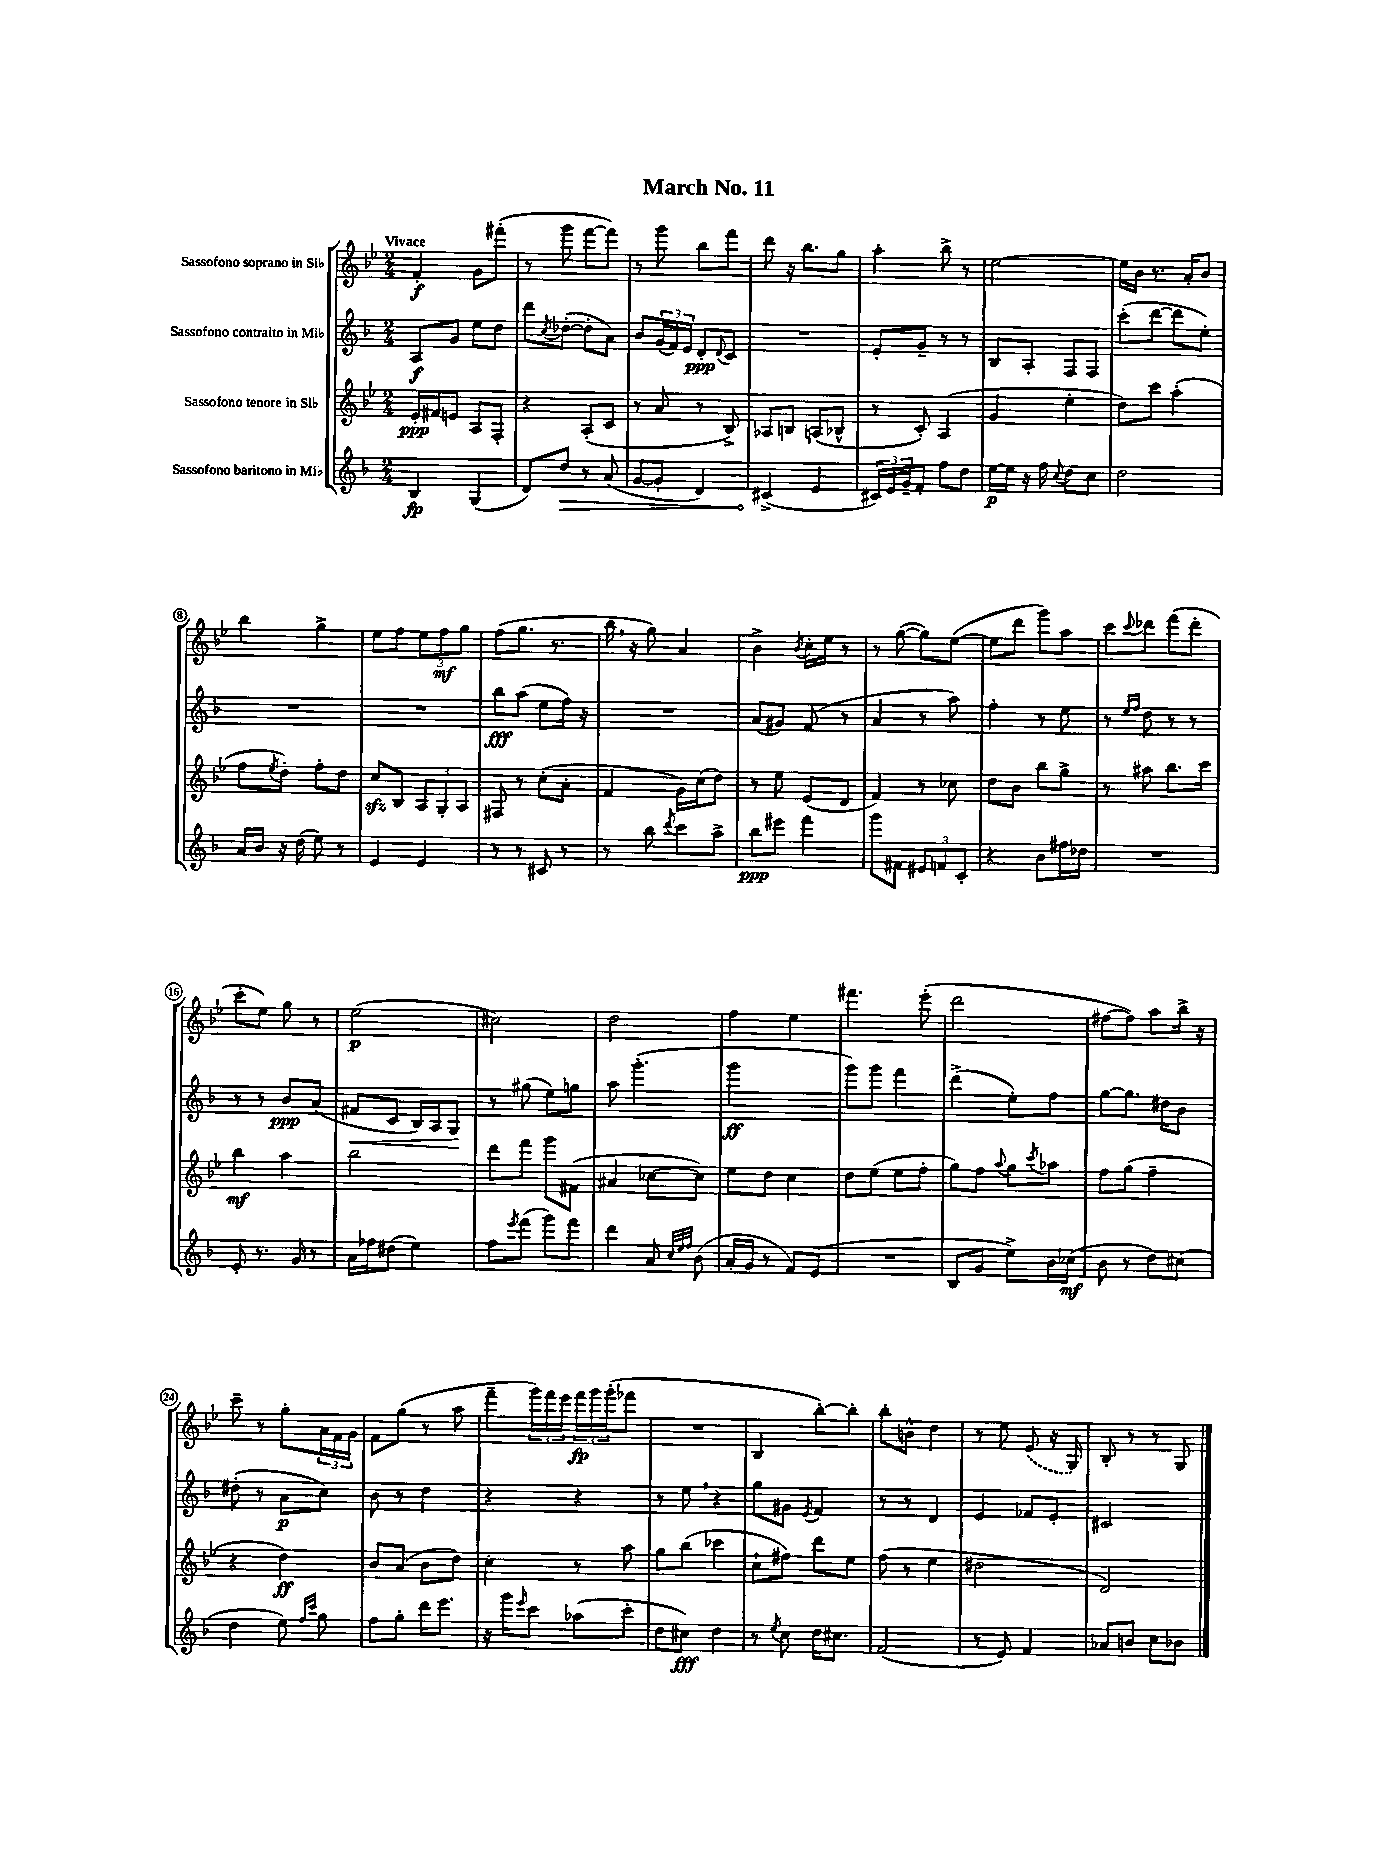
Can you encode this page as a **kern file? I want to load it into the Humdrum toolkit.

**kern	**kern	**kern	**kern
*staff4	*staff3	*staff2	*staff1
*clefG2	*clefG2	*clefG2	*clefG2
*k[b-]	*k[b-e-]	*k[b-]	*k[b-e-]
*M2/4	*M2/4	*M2/4	*M2/4
4B-/	16e-'/LL	8A/L	4f'/
.	16f#/J	.	.
.	8e/J	8g/J	.
(4G/	8A/L	8ee\L	8g\L
.	8F'/J	8dd\J	(8fff#'\J
=	=	=	=
8d/L)	4r	8ddd\L	8r
.	.	8qcc/	.
8dd/J	.	([8dd-'\J	8ggg\
8r	(8A'/L	8dd-'\]L	[8fff\L
(8a/	8c/J	8a\J)	8fff\]J)
=	=	=	=
[8g/L	8r	8b-/L	8r
8g'/]J	8a/	(24g/L	8ggg\
.	.	24f/)	.
.	.	24e/JJ	.
4d/)	8r	8d'/L	8bb-\L
.	.	8qqd/	.
.	8B-^/)	8c/J	8fff\J
=	=	=	=
(4c#^/	8A-/L	2r	8ddd\
.	8B/J	.	16r
.	.	.	8.bb-\L
4e/	(8A/L	.	.
.	8B-^^/J	.	8gg\J
=	=	=	=
24c#/LL)	8r	8e'/L	4aa'\
24e/	.	.	.
24g~/J	.	.	.
8f'/J	8c'/)	8g~/J	.
8ff\L	(4A/	8r	8bb-^\
8dd\J	.	8r	8r
=	=	=	=
[16ee\LL	4g/	8B-/L	[2ee-\
16ee\]JJ	.	.	.
16r	.	8A'/J	.
16ff\	.	.	.
8qqcc/	.	.	.
8dd\L	4ee-'\	8F/L	.
8cc\J	.	8F/J	.
=	=	=	=
2dd\	8dd\L)	(8ccc'\L	16ee-\]LL
.	.	.	16b-\JJ
.	8ccc\J	[8ddd\J	8.r
.	(4aa'\	8ddd\]L	.
.	.	.	16a'/LK
.	.	8ee'\J)	8b-/J
=	=	=	=
16a/LL	8ff\L	2r	4bb-\
16b-/JJ	.	.	.
.	8qee-/	.	.
16r	8dd'\J)	.	.
(16dd\	.	.	.
8ee\)	8ff'\L	.	4gg^\
8r	8dd\J	.	.
=	=	=	=
4e/	8cc/L	2r	8ee-\L
.	8B-/J	.	8ff\J
4e/	12A/L	.	12ee-\L
.	12G'/	.	12ff\
.	12A/J	.	12gg\J
=	=	=	=
8r	8F#/	8bb-\L	(8ff\L
8r	8r	(8aa\J	8.gg\J
8c#/	(8cc'\L	8ee\L	.
.	.	.	8.r
8r	8a'\J	16ff\Jk)	.
.	.	16r	.
=	=	=	=
8r	4f/	2r	16bb-\
.	.	.	16r
8bb-\	.	.	8gg\)
8qddd/	.	.	.
8ccc\L	16g\LL)	.	4a/
.	(16cc\J	.	.
8aa^\J	8dd\J)	.	.
=	=	=	=
8bb-\L	8r	(8a/L	4b-^\
8eee#\J	8ee-\	8g#/J)	.
.	.	.	8qb-/
4fff\	(8e-/L	(8f/	16cc'\LL
.	.	.	16ee-\JJ
.	8d/J	8r	8r
=	=	=	=
8ggg\L	4f/)	4a/	8r
8f#\J	.	.	([8gg\
12e#/L	8r	8r	8gg\]L)
12f/	.	.	.
.	8cc-\	8aa\)	([8ee-\J
12c'/J	.	.	.
=	=	=	=
4r	8dd\L	4ff'\	8ee-\]L
.	8b-\J	.	8ddd\J
8b-\L	8bb-\L	8r	8ggg\L)
16ff#\L	8gg^\J	8ee\	8aa\J
16dd-\JJ	.	.	.
=	=	=	=
2r	8r	8r	8ccc\L
.	.	16qqee/LL	.
.	.	16qqff/JJ	8qqccc/
.	8aa#\	8dd\	8ddd-\J
.	8.bb-\L	8r	(8fff\L
.	.	8r	8ddd-'\J
.	16ccc\Jk	.	.
=	=	=	=
8e'/	4bb-\	8r	8ccc'\L
8.r	.	8r	8ee-\J)
.	4aa\	8b-/L	8gg\
16g/	.	.	.
8r	.	(8a/J	8r
=	=	=	=
16a\LL	2bb-\	8f#/L	(2ee-\
16ff-\J	.	.	.
(8dd#\J	.	8c/J	.
4ee\)	.	16B-/LL)	.
.	.	16A/J	.
.	.	8G/J	.
=	=	=	=
8ff\L	8ddd\L	8r	2cc#\)
8qeee/	.	.	.
(8fff\J	8fff\J	(8gg#\	.
8ggg\L)	8ggg\L	8ee\L)	.
8fff\J	(8f#\J	8gg\J	.
=	=	=	=
4ddd\	4a#/	8aa\	2dd\
.	.	(4.ggg'\	.
8a/	[8cc-\L	.	.
32qqcc/LLL	.	.	.
32qqee/	.	.	.
32qqff/JJJ	.	.	.
(8b-\	8cc-\]J)	.	.
=	=	=	=
16a'/LL	8ee-\L	2ggg\	4ff\
16g/JJ	.	.	.
8r	8dd\J	.	.
8f/L)	4cc\	.	4ee-\
(8e/J	.	.	.
=	=	=	=
2r	8dd\L	8ggg\L)	4.fff#\
.	(8ee-\J	8ggg\J	.
.	8ee-\L	4fff\	.
.	8ff'\J	.	(8eee-'\
=	=	=	=
8B-/L	8gg\L)	(4ddd^\	2ddd\
8g/J	8ff\J	.	.
.	8qqaa/	.	.
8ee^\L)	8gg\L	8ee'\L)	.
.	8qccc/	.	.
16b-\L	8aa-\J	8ff\J	.
(16cc-\JJ	.	.	.
=	=	=	=
8b-\	8ff\L	[8gg\L	[8ff#\L
8r	(8gg\J	8.gg\]J	8ff#\]J)
8dd\L)	4ff~\	.	8aa\L
.	.	16dd#\LK	.
(8cc#\J	.	8b-\J	16bb-^\Jk
.	.	.	16r
=	=	=	=
4dd\	4r	(8dd#'\	8ccc~\
.	.	8r	8r
8ee\)	4dd\)	8a\L	8gg'\L
16qqff/LL	.	.	.
16qqccc/JJ	.	.	.
8gg\	.	8cc\J)	24a\L
.	.	.	24f\
.	.	.	24g\JJ
=	=	=	=
8ff\L	8b-/L	8b-\	8f\L
8gg'\J	(8a/J	8r	(8gg\J
16ddd\LK	8b-\L	4dd\	8r
8.eee\J	.	.	.
.	8dd\J)	.	8aa\
=	=	=	=
16r	4cc'\	4r	8fff~\L
16ggg\LK	.	.	.
16qqeee/	.	.	.
8ccc\J	.	.	24ggg\L)
.	.	.	24fff\
.	.	.	24eee-\JJ
(8aa-\L	8r	4r	24fff\LL
.	.	.	24ggg\
.	.	.	(24ggg'\J
8ccc'\J	8aa\	.	8fff-\J
=	=	=	=
8dd\L	8gg\L	8r	2r
8cc#\J)	(8bb-\J	8ee\	.
4dd\	4ccc-\	4r	.
=	=	=	=
8r	8cc`\L	8gg\L	4B-/
8qee/	.	.	.
8cc\	8ff#\J)	8g#\J	.
.	.	8qe/	.
16dd\LK	8ddd\L	4f/	[8bb-'\L)
8.cc#\J	.	.	.
.	8ee-\J	.	8bb-'\]J
=	=	=	=
(2f/	(8ff\	8r	8bb-'\L
.	8r	8r	8b^^\J
.	4ee-\	4d/	4dd\
=	=	=	=
8r	2dd#\	4e/	8r
8e/)	.	.	8ee-\
4f/	.	8f-/L	(8e-/
.	.	8e'/J	16r
.	.	.	16G/)
=	=	=	=
8a-/L	2d/)	2c#/	8B-'/
8b/J	.	.	8r
8cc\L	.	.	8r
8b-\J	.	.	8G/
==	==	==	==
*-	*-	*-	*-
